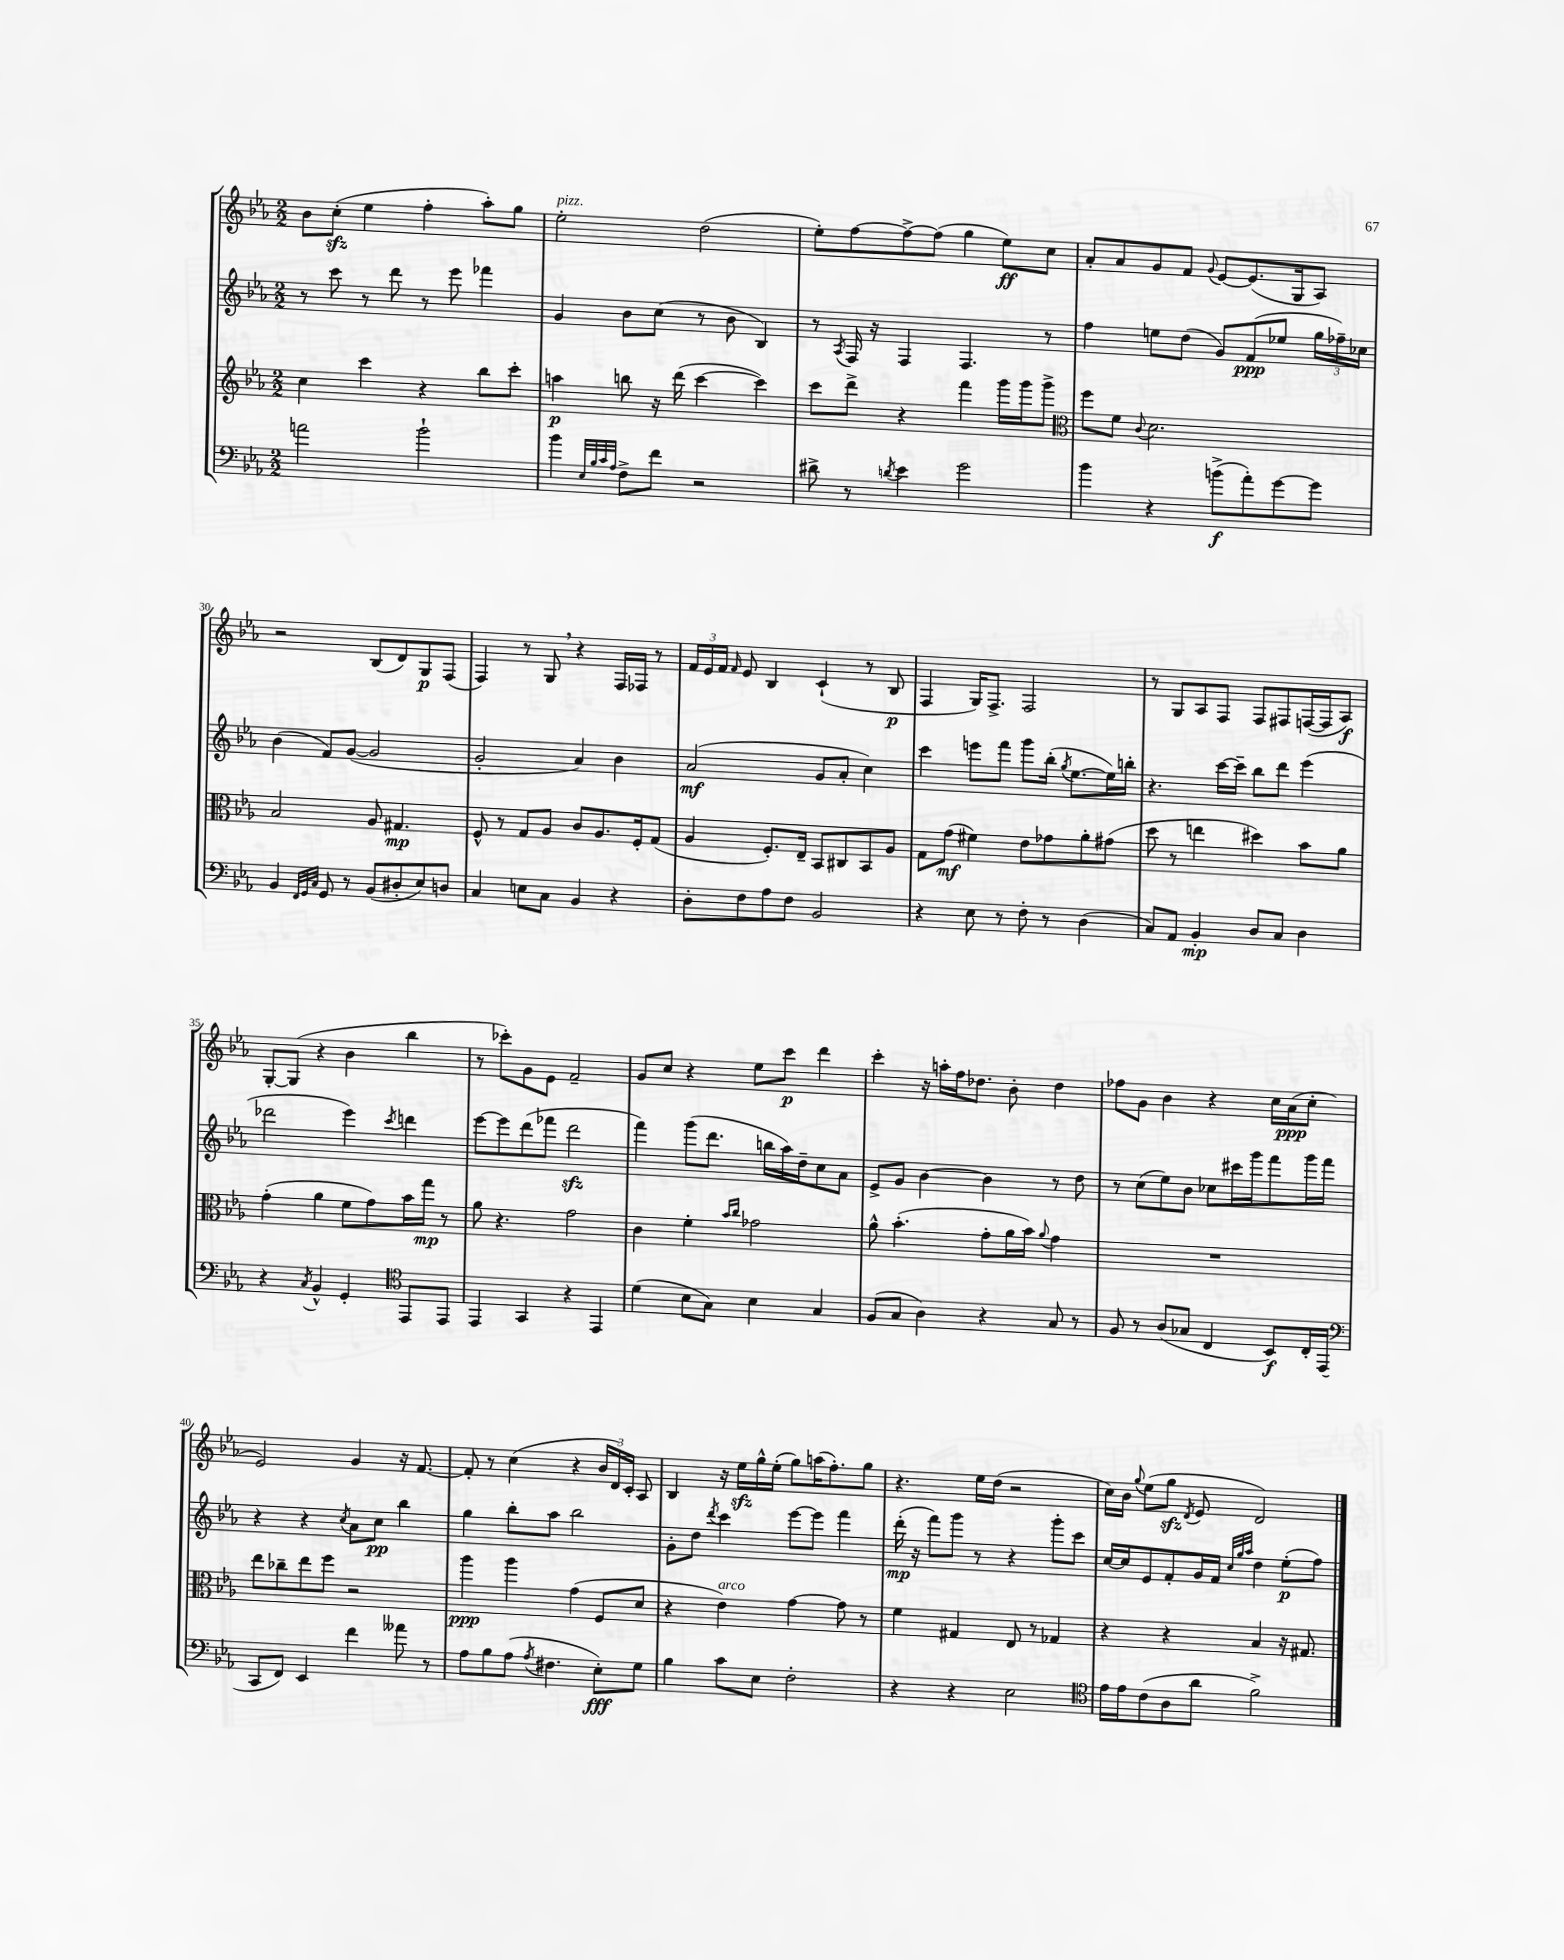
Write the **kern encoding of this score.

**kern	**dynam	**kern	**dynam	**kern	**dynam	**kern	**dynam
*part4	*part4	*part3	*part3	*part2	*part2	*part1	*part1
*staff4	*staff4	*staff3	*staff3	*staff2	*staff2	*staff1	*staff1
*clefF4	*	*clefG2	*	*clefG2	*	*clefG2	*
*k[b-e-a-]	*	*k[b-e-a-]	*	*k[b-e-a-]	*	*k[b-e-a-]	*
*M2/2	*	*M2/2	*	*M2/2	*	*M2/2	*
=26	=26	=26	=26	=26	=26	=26	=26
2an\	.	4cc\	.	8r	.	8b-\L	.
.	.	.	.	8ccc\	.	(8cczz'\J	.
.	.	4ccc\	.	8r	.	4ee-\	.
.	.	.	.	8ddd\	.	.	.
2b-`\	.	4r	.	8r	.	4ff'\	.
.	.	.	.	8eee-\	.	.	.
.	.	8bb-\L	.	4fff-X\	.	8aa-'\L)	.
.	.	8ccc'\J	.	.	.	8gg\J	.
=27	=27	=27	=27	=27	=27	=27	=27
!	!	!	!	!	!	!LO:TX:a:i:t=pizz.	!
4b-\	.	4aan\	p	4g/	.	2ee-'\	.
32qqE-/LLL	.	.	.	.	.	.	.
32qqB-/	.	.	.	.	.	.	.
32qqc/	.	.	.	.	.	.	.
32qqA-/JJJ	.	.	.	.	.	.	.
8F^\L	.	8bbn\	.	8b-\L	.	.	.
8f\J	.	16r	.	(8cc\J	.	.	.
.	.	(16ddd\	.	.	.	.	.
2r	.	[4ccc\	.	8r	.	(2dd\	.
.	.	.	.	8b-\	.	.	.
.	.	4ccc\])	.	4B-/)	.	.	.
=28	=28	=28	=28	=28	=28	=28	=28
8d#X^\	.	8ccc\L	.	8r	.	8ee-'\L)	.
.	.	.	.	8qA-/	.	.	.
8r	.	8ddd^\J	.	16F/	.	[8ff\	.
.	.	.	.	16r	.	.	.
8qdn/	.	.	.	.	.	.	.
4e-\	.	4r	.	4F/	.	8ff^\_	.
.	.	.	.	.	.	(8ff\J]	.
2g\	.	4fff\	.	4.F/	.	4gg\	.
.	.	16ggg\LL	.	.	.	8ee-\L)	ff
.	.	16ggg\J	.	.	.	.	.
.	.	8ggg^\J	.	8r	.	8cc\J	.
=29	=29	=29	=29	=29	=29	=29	=29
*	*	*clefC3	*	*	*	*	*
4b-\	.	8ff\L	.	4ff\	.	8a-'/L	.
.	.	8f\J	.	.	.	8a-/	.
.	.	8qqc/	.	.	.	.	.
4r	.	2.d\	.	8een\L	.	8g/	.
.	.	.	.	(8dd\J	.	8f/J	.
.	.	.	.	.	.	8qqg/	.
(8bn^\L	f	.	.	8g/L)	.	[8e-/L	.
8a-'\)	.	.	.	(8f/	ppp	(8.e-/]	.
[8g\	.	.	.	8ee-X/J	.	.	.
.	.	.	.	.	.	16G/k	.
8g\J]	.	.	.	24gg\LL	.	8A-/J)	.
.	.	.	.	24ff-X~\)	.	.	.
.	.	.	.	24cc-X\JJ	.	.	.
!!LO:LB:g=z
=30	=30	=30	=30	=30	=30	=30	=30
4BB-/	.	2B-/	.	(4b-\	.	2r	.
32qqFF/LLL	.	.	.	.	.	.	.
32qqGG/	.	.	.	.	.	.	.
32qqC/JJJ	.	.	.	.	.	.	.
8GG/	.	.	.	8f/L)	.	.	.
8r	.	.	.	([8g/J	.	.	.
(8BB-/L	.	8A-/	.	2g/]	.	(8B-/L	.
8D#X'/	.	4.G#X/	mp	.	.	8d/)	.
8E-/)	.	.	.	.	.	8G/	p
8Dn/J	.	.	.	.	.	(8F/J	.
=31	=31	=31	=31	=31	=31	=31	=31
4C/	.	8F^^/	.	2g'/	.	4F/)	.
.	.	8r	.	.	.	.	.
8En\L	.	8G/L	.	.	.	8r	.
8C\J	.	8A-/J	.	.	.	8G,/	.
4BB-/	.	8c/L	.	4a-/)	.	4r	.
.	.	8.A-/	.	.	.	.	.
4r	.	.	.	4b-\	.	16F/LL	.
.	.	16F'/k	.	.	.	16F-X/JJ	.
.	.	(8G/J	.	.	.	8r	.
=32	=32	=32	=32	=32	=32	=32	=32
8D'\L	.	4A-/	.	(2a-/	mf	24f/LL	.
.	.	.	.	.	.	24e-/	.
.	.	.	.	.	.	24f/JJ	.
.	.	.	.	.	.	16qqf/	.
8F\	.	.	.	.	.	8e-/	.
8A-\	.	8.F'/L)	.	.	.	4B-/	.
8F\J	.	.	.	.	.	.	.
.	.	16E-~/Jk	.	.	.	.	.
2BB-/	.	8BB-/L	.	8g/L	.	(4c`/	.
.	.	8C#X/	.	8a-'/J	.	.	.
.	.	8BB-/	.	4cc\)	.	8r	.
.	.	8A-/J	.	.	.	8B-/	p
=33	=33	=33	=33	=33	=33	=33	=33
4r	.	8G\L	.	4ccc\	.	4F/	.
.	.	(8g\J	mf	.	.	.	.
8E-\	.	4f#X\)	.	8eeen\L	.	16G/KL)	.
.	.	.	.	.	.	8.F^/J	.
8r	.	.	.	8fff\J	.	.	.
8F'\	.	8e-\L	.	8ggg\L	.	2F/	.
8r	.	8g-X\	.	(16bb-'\Jk	.	.	.
.	.	.	.	8qgg/	.	.	.
.	.	.	.	[8.ee-\L	.	.	.
(4D\	.	8a-'\	.	.	.	.	.
.	.	(8g#X\J	.	16ee-\L])	.	.	.
.	.	.	.	16bbn'\JJ	.	.	.
=34	=34	=34	=34	=34	=34	=34	=34
8C/L)	.	8dd\	.	4.r	.	8r	.
8AA-/J	.	8r	.	.	.	8G/L	.
4BB-'/	mp	4een\	.	.	.	8A-/	.
.	.	.	.	[16ccc\LL	.	8F/J	.
.	.	.	.	16ccc~\JJ]	.	.	.
8D/L	.	4dd#X\)	.	8bb-\L	.	8F/L	.
8C/J	.	.	.	8ddd\J	.	8F#X/	.
4D\	.	8b-\L	.	(4eee-\	.	([16Fn/L	.
.	.	.	.	.	.	16F/J]	.
.	.	8a-\J	.	.	.	8A-/J)	f
!!LO:LB:g=z
=35	=35	=35	=35	=35	=35	=35	=35
4r	.	(4g'\	.	2ddd-X\	.	[8G'/L	.
.	.	.	.	.	.	(8G/J]	.
8qC/	.	.	.	.	.	.	.
4BB-^^/	.	4a-\	.	.	.	4r	.
4GG'/	.	8f\L	.	4eee-\)	.	4b-\	.
.	.	8g\)	.	.	.	.	.
*clefC4	*	*	*	*	*	*	*
.	.	.	.	8qccc/	.	.	.
8EE-/L	.	16b-\L	.	4dddn\	.	4bb-\	.
.	.	16gg\JJ	mp	.	.	.	.
8EE-/J	.	8r	.	.	.	.	.
=36	=36	=36	=36	=36	=36	=36	=36
4EE-/	.	8a-\	.	[8eee-\L	.	8r	.
.	.	4.r	.	8eee-\]	.	8ccc-X'\L)	.
4GG/	.	.	.	(8ddd\	.	8g\	.
.	.	.	.	8fff-X\J	.	8e-\J	.
4r	.	2g\	.	2dddzz\	.	2f~/	.
4EE-/	.	.	.	.	.	.	.
=37	=37	=37	=37	=37	=37	=37	=37
(4d\	.	4c\	.	4fff\)	.	8g/L	.
.	.	.	.	.	.	8cc/J	.
8B-\L	.	4f'\	.	(8ggg\L	.	4r	.
8G\J)	.	.	.	8.ddd\J	.	.	.
.	.	16qqb-/LL	.	.	.	.	.
.	.	16qqcc/JJ	.	.	.	.	.
4B-\	.	2g-X\	.	.	.	8ee-\L	.
.	.	.	.	16bbn\LL	.	.	.
.	.	.	.	16aa-\)	.	8ccc\J	p
.	.	.	.	16dd~\J	.	.	.
4G/	.	.	.	8cc\	.	4ddd\	.
.	.	.	.	8a-\J	.	.	.
=38	=38	=38	=38	=38	=38	=38	=38
(8F/L	.	8a-^^\	.	8e-^/L	.	4ccc'\	.
8G/J	.	(4.b-'\	.	8g/J	.	.	.
4A-\)	.	.	.	[4b-\	.	16r	.
.	.	.	.	.	.	16aan'\LL	.
.	.	.	.	.	.	16ff\J	.
.	.	.	.	.	.	8.dd-X\J	.
4r	.	8g'\L	.	4b-\]	.	.	.
.	.	16a-\L	.	.	.	8b-'\	.
.	.	16b-\JJ)	.	.	.	.	.
.	.	8qqa-/	.	.	.	.	.
8G/	.	4g\	.	8r	.	4dd-\	.
8r	.	.	.	8dd\	.	.	.
=39	=39	=39	=39	=39	=39	=39	=39
8F/	.	1r	.	8r	.	8ff-X\L	.
8r	.	.	.	(8cc\L	.	8g\J	.
(8A-/L	.	.	.	8ee-\)	.	4b-\	.
8G-X/J	.	.	.	8b-\J	.	.	.
4C/	.	.	.	8cc-X\L	.	4r	.
.	.	.	.	16ccc#X\L	.	.	.
.	.	.	.	16ggg\J	.	.	.
8BB-/L)	f	.	.	8fff\	.	16cc\LL	.
.	.	.	.	.	.	(16a-\J	ppp
16C'/L	.	.	.	16ggg\L	.	8cc'\J	.
(16EE-/JJ	.	.	.	16fff\JJ	.	.	.
!!LO:LB:g=z
=40	=40	=40	=40	=40	=40	=40	=40
*clefF4	*	*	*	*	*	*	*
8CC/L	.	8ee-\L	.	4r	.	2e-/)	.
8FF/J)	.	8cc-X~\	.	.	.	.	.
4EE-/	.	8ee-\	.	4r	.	.	.
.	.	8ff\J	.	.	.	.	.
.	.	.	.	8qcc/	.	.	.
4f\	.	2r	.	8a-\L	.	4g/	.
.	.	.	.	8cc\J	pp	.	.
8a--X\	.	.	.	4bb-\	.	16r	.
.	.	.	.	.	.	[8.f/	.
8r	.	.	.	.	.	.	.
=41	=41	=41	=41	=41	=41	=41	=41
8A-\L	.	4aa-\	ppp	4gg\	.	8f'/]	.
8B-\	.	.	.	.	.	8r	.
(8A-\J	.	4aa-\	.	8bb-'\L	.	(4cc\	.
8qA-/	.	.	.	.	.	.	.
4.F#X\	.	.	.	8aa-\J	.	.	.
.	.	(4g\	.	2bb-\	.	4r	.
8E-'\L)	fff	8F/L	.	.	.	24b-/LL	.
.	.	.	.	.	.	24d/)	.
.	.	.	.	.	.	24c'/JJ	.
8G\J	.	8d/J	.	.	.	8A-/	.
=42	=42	=42	=42	=42	=42	=42	=42
4B-\	.	4r	.	8g'\L	.	4B-/	.
.	.	.	.	8dd\J	.	.	.
.	.	.	.	8qddd/	.	.	.
!	!	!LO:TX:a:i:t=arco	!	!	!	!	!
8c\L	.	4e-\)	.	4ccc\	.	16r	.
.	.	.	.	.	.	16ee-zz\LL	.
8E-\J	.	.	.	.	.	16gg^^\	.
.	.	.	.	.	.	(16ee-'\JJ	.
2F'\	.	[4g\	.	[8eee-\L	.	8gg\L)	.
.	.	.	.	8eee-\J]	.	(16aan\K	.
.	.	.	.	.	.	8.ff'\)	.
.	.	8g\]	.	4fff\	.	.	.
.	.	8r	.	.	.	8gg\J	.
=43	=43	=43	=43	=43	=43	=43	=43
4r	.	4f\	.	(16ddd'\	mp	4.r	.
.	.	.	.	16r	.	.	.
.	.	.	.	8fff\L)	.	.	.
4r	.	4G#X/	.	8ggg\J	.	.	.
.	.	.	.	8r	.	16ee-\LL	.
.	.	.	.	.	.	(16dd\JJ	.
2E-\	.	8E-/	.	4r	.	2r	.
.	.	8r	.	.	.	.	.
.	.	4G-X/	.	8ggg'\L	.	.	.
.	.	.	.	8ccc\J	.	.	.
=44	=44	=44	=44	=44	=44	=44	=44
*clefC4	*	*	*	*	*	*	*
16e-\LL	.	4r	.	[16cc/LL	.	16cc\LL)	.
16e-\J	.	.	.	16cc/J]	.	16b-\JJ	.
.	.	.	.	.	.	8qqgg/	.
(8c\	.	.	.	8e-/	.	(8ee-\L	.
8A-\	.	4r	.	8f'/	.	8ggzz\J	.
.	.	.	.	.	.	8qd/	.
8a-\J	.	.	.	16g/L	.	8e-/	.
.	.	.	.	16f/JJ	.	.	.
.	.	.	.	32qqcc/LLL	.	.	.
.	.	.	.	32qqgg/	.	.	.
.	.	.	.	32qqaa-/JJJ	.	.	.
2f^\)	.	4B-/	.	4dd\	.	2d/)	.
.	.	16r	.	(8ee-'\L	p	.	.
.	.	8.G#X/	.	.	.	.	.
.	.	.	.	8ff\J)	.	.	.
==	==	==	==	==	==	==	==
*-	*-	*-	*-	*-	*-	*-	*-
